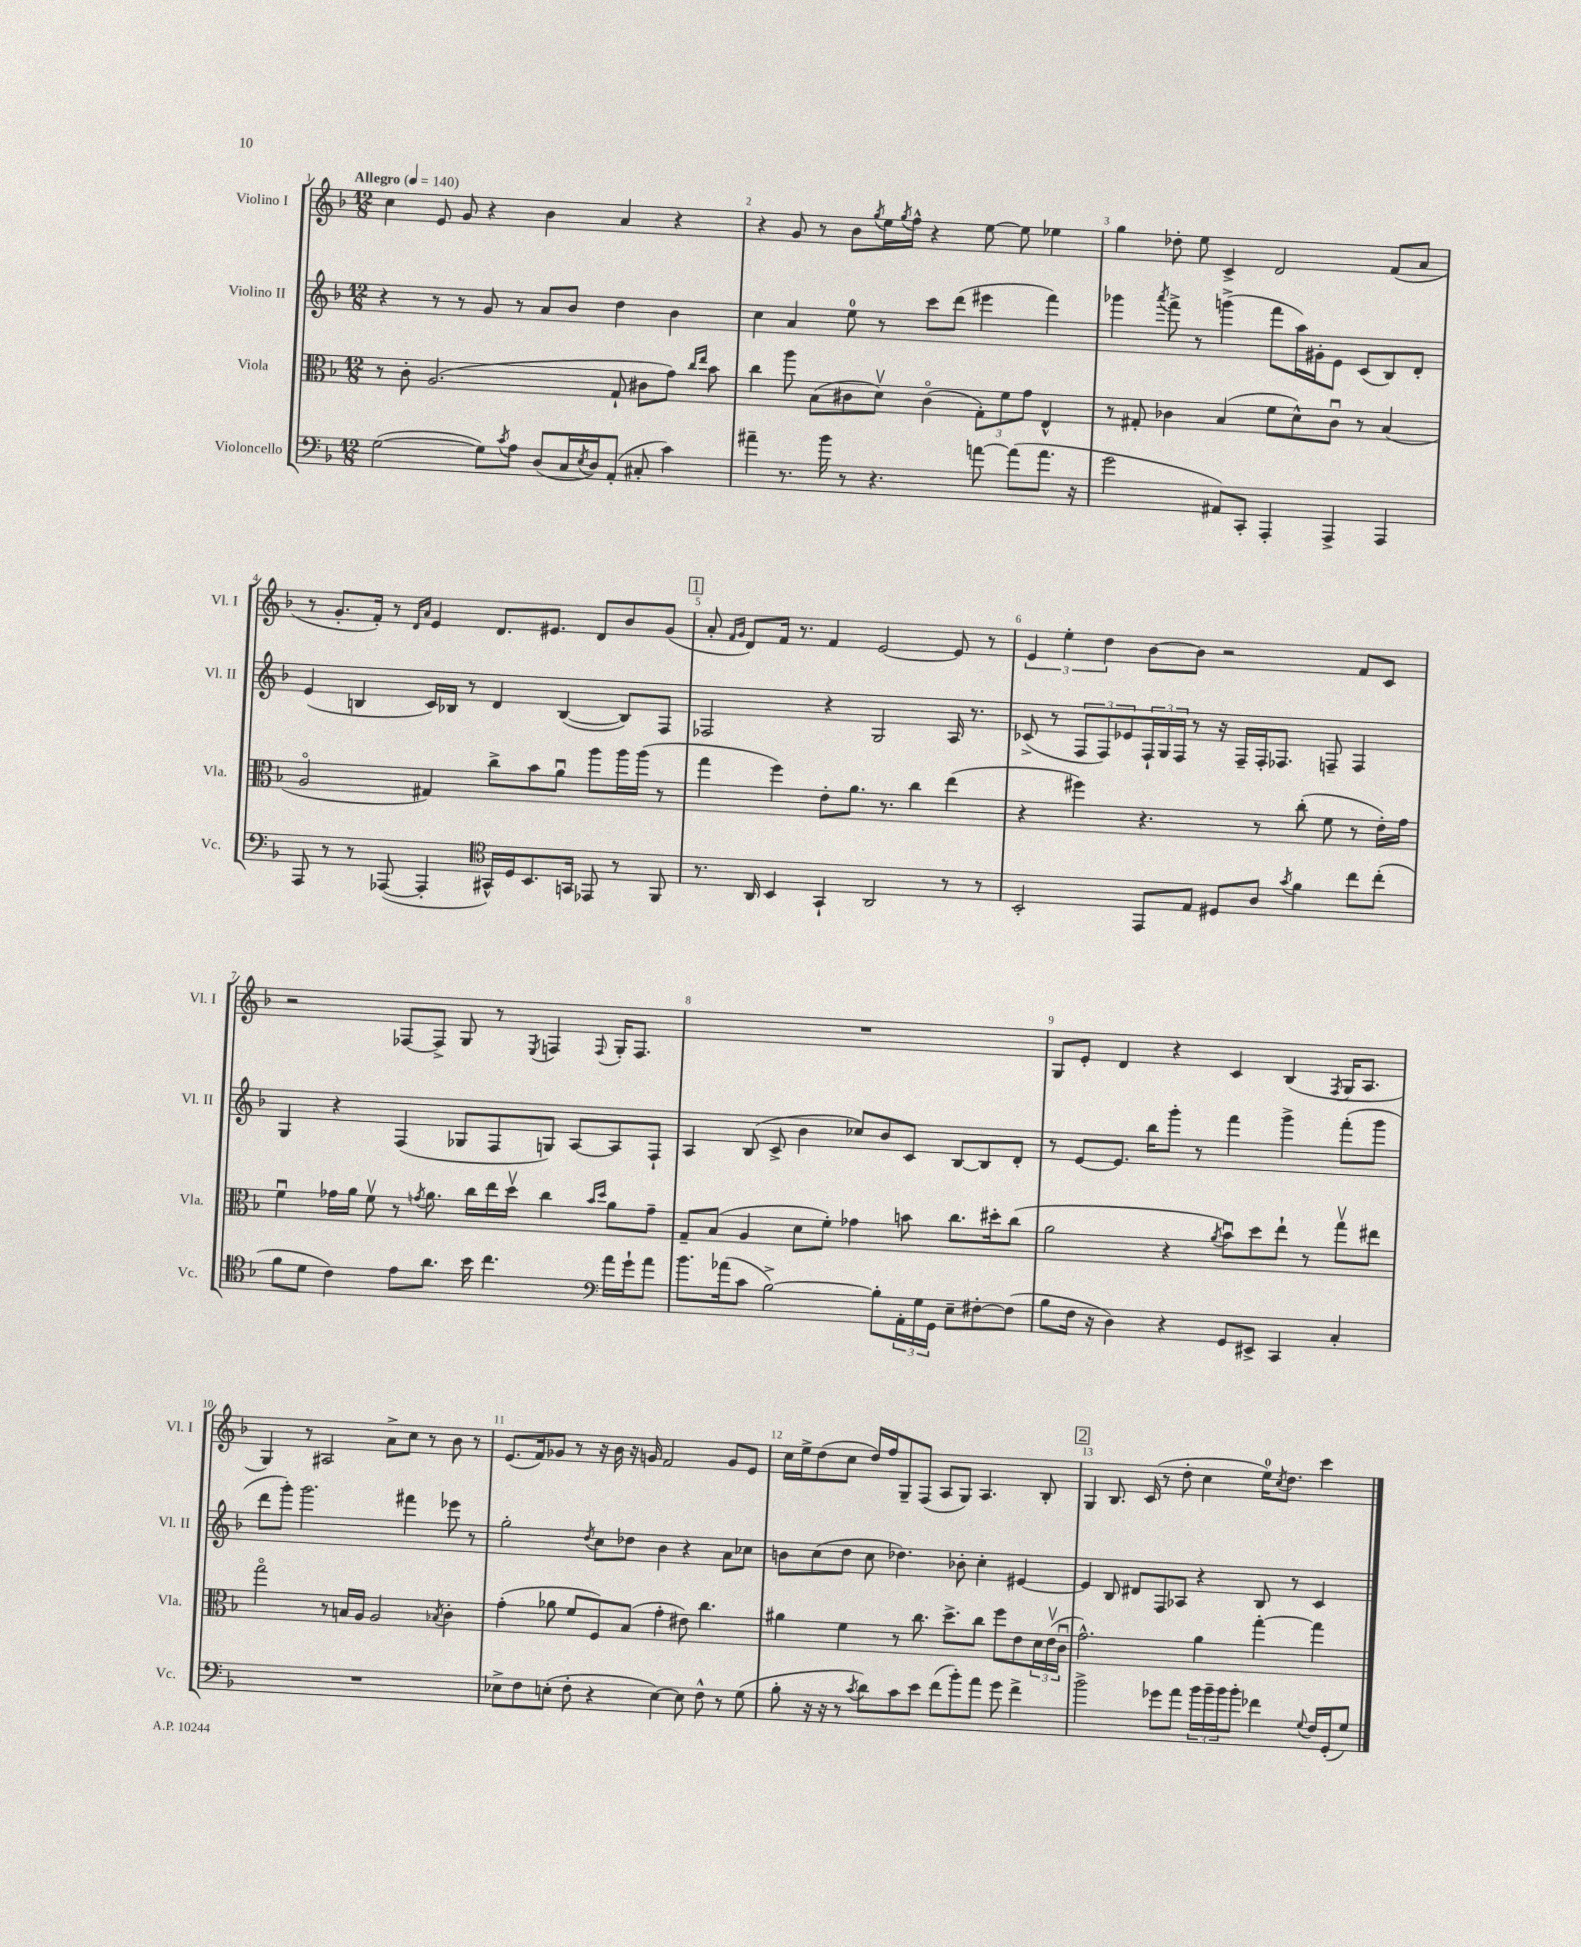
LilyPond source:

<<
\new StaffGroup <<
\new Staff = "s0" \with { instrumentName = "Violino I" shortInstrumentName = "Vl. I" } {
    \clef treble \key f \major \numericTimeSignature \time 12/8 \tempo "Allegro" 4 = 140
    c''4 e'8 g'8 r4 bes'4 a'4 r4 |
    r4 g'8 r8 bes'8 \acciaccatura { g''8 } e''16 \acciaccatura { g''8 } f''16-^ r4 e''8~ e''8 ees''4 |
    g''4 des''8-. e''8 c'4-> d'2 f'8( a'8 |
    r8 g'8.-. f'16-.) r8 \grace { d'16 a'16 } e'4 d'8. eis'8. d'8 bes'8 g'8( |
    \mark \markup { \box "1" } a'8-. \grace { f'16 g'16 } d'8) f'16 r8. f'4 e'2~ e'8 r8 |
    \tuplet 3/2 { e'4 e''4-. d''4 } bes'8~ bes'8 r2 f'8 c'8 |
    r2 fes8~ fes8-> g8 r8 \acciaccatura { e8 } f4 \appoggiatura { f8 } g16-. f8. |
    R1. |
    g8 e'8-. d'4 r4 c'4 bes4( \acciaccatura { f8 } g16 a8. |
    g4) r8 ais2 a'8-> c''8 r8 bes'8 r8 |
    e'8.( f'16) ges'8 r8 r16 bes'16 r16 g'16 f'2 g'8 e'8 |
    c''16 e''16-> d''8( c''8 d''16) f''16 g8-- f8( a8 g8) a4. bes8-. |
    \mark \markup { \box "2" } g4 bes8. c'16( r8 d''8-. c''4 e''16-0) \acciaccatura { c''8 } d''8. c'''4 \bar "|." |
}
\new Staff = "s1" \with { instrumentName = "Violino II" shortInstrumentName = "Vl. II" } {
    \clef treble \key f \major \numericTimeSignature \time 12/8
    r4 r8 r8 g'8 r8 a'8 bes'8 d''4 bes'4 |
    c''4 a'4 e''8-0 r8 c'''8 d'''8( eis'''4 f'''4) |
    ges'''4 \acciaccatura { a'''8 } f'''8-> r8 g'''4->( f'''8 a''16) gis'16-. e'8 c'8( bes8) d'8-. |
    e'4( b4 c'16) bes16 r8 d'4 bes4~( bes8) f8 |
    \mark \markup { \box "1" } fes2 r4 g2 a16 r8. |
    ces'8->( r8 \tuplet 3/2 { f8 f8) ees'8 } \tuplet 3/2 { f16-! g16 f16 } r8 r16 f16-- f16-. fes8. f8-- f4 |
    g4 r4 f4( ges8 f8 g8) a8~ a8 f8-! |
    a4 bes8( c'8-> bes'4 ces''8) bes'8 c'8 bes8~ bes8 d'8-. |
    r8 e'8~ e'8. bes''16 g'''8-. r8 f'''4 g'''4-> f'''8-.( g'''8 |
    d'''8 g'''8-.) g'''2. fis'''4 ees'''8 r8 |
    g''2-. \acciaccatura { d''8 } c''8 des''8 bes'4 r4 a'8 ces''8 |
    b'8 c''8( d''8 c''8 des''4.) bes'8-. c''4-. eis'4~ |
    \mark \markup { \box "2" } eis'4 bes8 dis'8 f8 aes8 r4 bes8 r8 c'4 \bar "|." |
}
\new Staff = "s2" \with { instrumentName = "Viola" shortInstrumentName = "Vla." } {
    \clef alto \key f \major \numericTimeSignature \time 12/8
    r8 c'8-. a2.( g8-! cis'8 g'8) \grace { c''16 e''16 } bes'8 |
    c''4 a''8 bes8( cis'8 d'8\upbow) cis'4\flageolet( \tuplet 3/2 { g8-.) f'8 g'8 } e4-^ |
    r8 gis8-. ces'4 bes4( f'8 d'8-^) ces'8\downbow r8 bes4( |
    a2\flageolet gis4) c''8-> bes'8 a'8\downbow a''8 a''16 a''16( r8 |
    \mark \markup { \box "1" } g''4 f''4) e'8-. a'8. r8. c''4 e''4( |
    r4 fis''4) r4. r8 c''8-.( f'8 r8 e'16-.) g'16 |
    f'4\downbow ges'16 a'16 f'8\upbow r8 \acciaccatura { g'8 } a'8. c''16 e''16 d''16\upbow c''4 \grace { bes'16 d''16 } a'8 g'8-- |
    g8-- bes8( a4 d'8 f'8-.) ges'4 b'8 c''8. dis''16-. c''8( |
    a'2 r4 \acciaccatura { a'8 } bes'8\downbow) d''8 e''8-! r8 g''8\upbow eis''8 |
    g''2\flageolet r8 b16 a16 a2 \acciaccatura { bes8 } c'4-. |
    g'4-.( aes'8 f'8 f8) bes8( g'4-. eis'8) c''4. |
    ais'4 f'4 r8 c''8. d''8.-> c''8 f''8 e'8 \tuplet 3/2 { d'16 e'16\upbow( c'16\downbow } |
    \mark \markup { \box "2" } g'2.-^) a'4 g''4~-. g''4 \bar "|." |
}
\new Staff = "s3" \with { instrumentName = "Violoncello" shortInstrumentName = "Vc." } {
    \clef bass \key f \major \numericTimeSignature \time 12/8
    g2~( g8) \acciaccatura { c'8 } a8 d8( c16 \acciaccatura { e8 } d16) a,8-.( cis8-. c'4) |
    ais'4-- r8. bes'16 r8 r4. a'8~ a'8( a'8. r16 |
    g'2 ais,8) c,8-. a,,4-. a,,4-> a,,4 |
    a,,8 r8 r8 aes,,8~( aes,,4-. \clef tenor gis,16-^) d16 bes,8. g,16 ees,8 r8 f,8 |
    \mark \markup { \box "1" } r8. a,16 bes,4 g,4-! a,2 r8 r8 |
    bes,2-. e,8 e8 dis8 a8 \acciaccatura { g'8 } f'4 c''8 c''8-.( |
    f'8 d'8 c'4) e'8 a'8. bes'16 c''4. \clef bass a'16 g'16-! a'8 |
    bes'8. aes'16( c'8 bes2~->) bes8-. \tuplet 3/2 { a,16-. g16 g,16 } e8-- fis8~-. fis8( |
    bes8 f16 r16 d4) r4 g,8 eis,8-> c,4 c4-. |
    R1. |
    ees8-> f8 e8-.( f8-. r4 e4~) e8 f8-^ r8 g8( |
    bes8-. r16 r16 r8 \acciaccatura { c'8 } d'8) c'8 e'8 f'8( bes'8-.) a'8 g'8 f'4-> |
    \mark \markup { \box "2" } bes'2-> ges'8 a'8 \tuplet 3/2 { bes'16 bes'16-- bes'16 } bes'8-. fes'4 \appoggiatura { g8 } f16 g,16-.( g8) \bar "|." |
}
>>
>>
\layout { \context { \Score \override BarNumber.break-visibility = ##(#f #t #t) barNumberVisibility = #all-bar-numbers-visible } }
